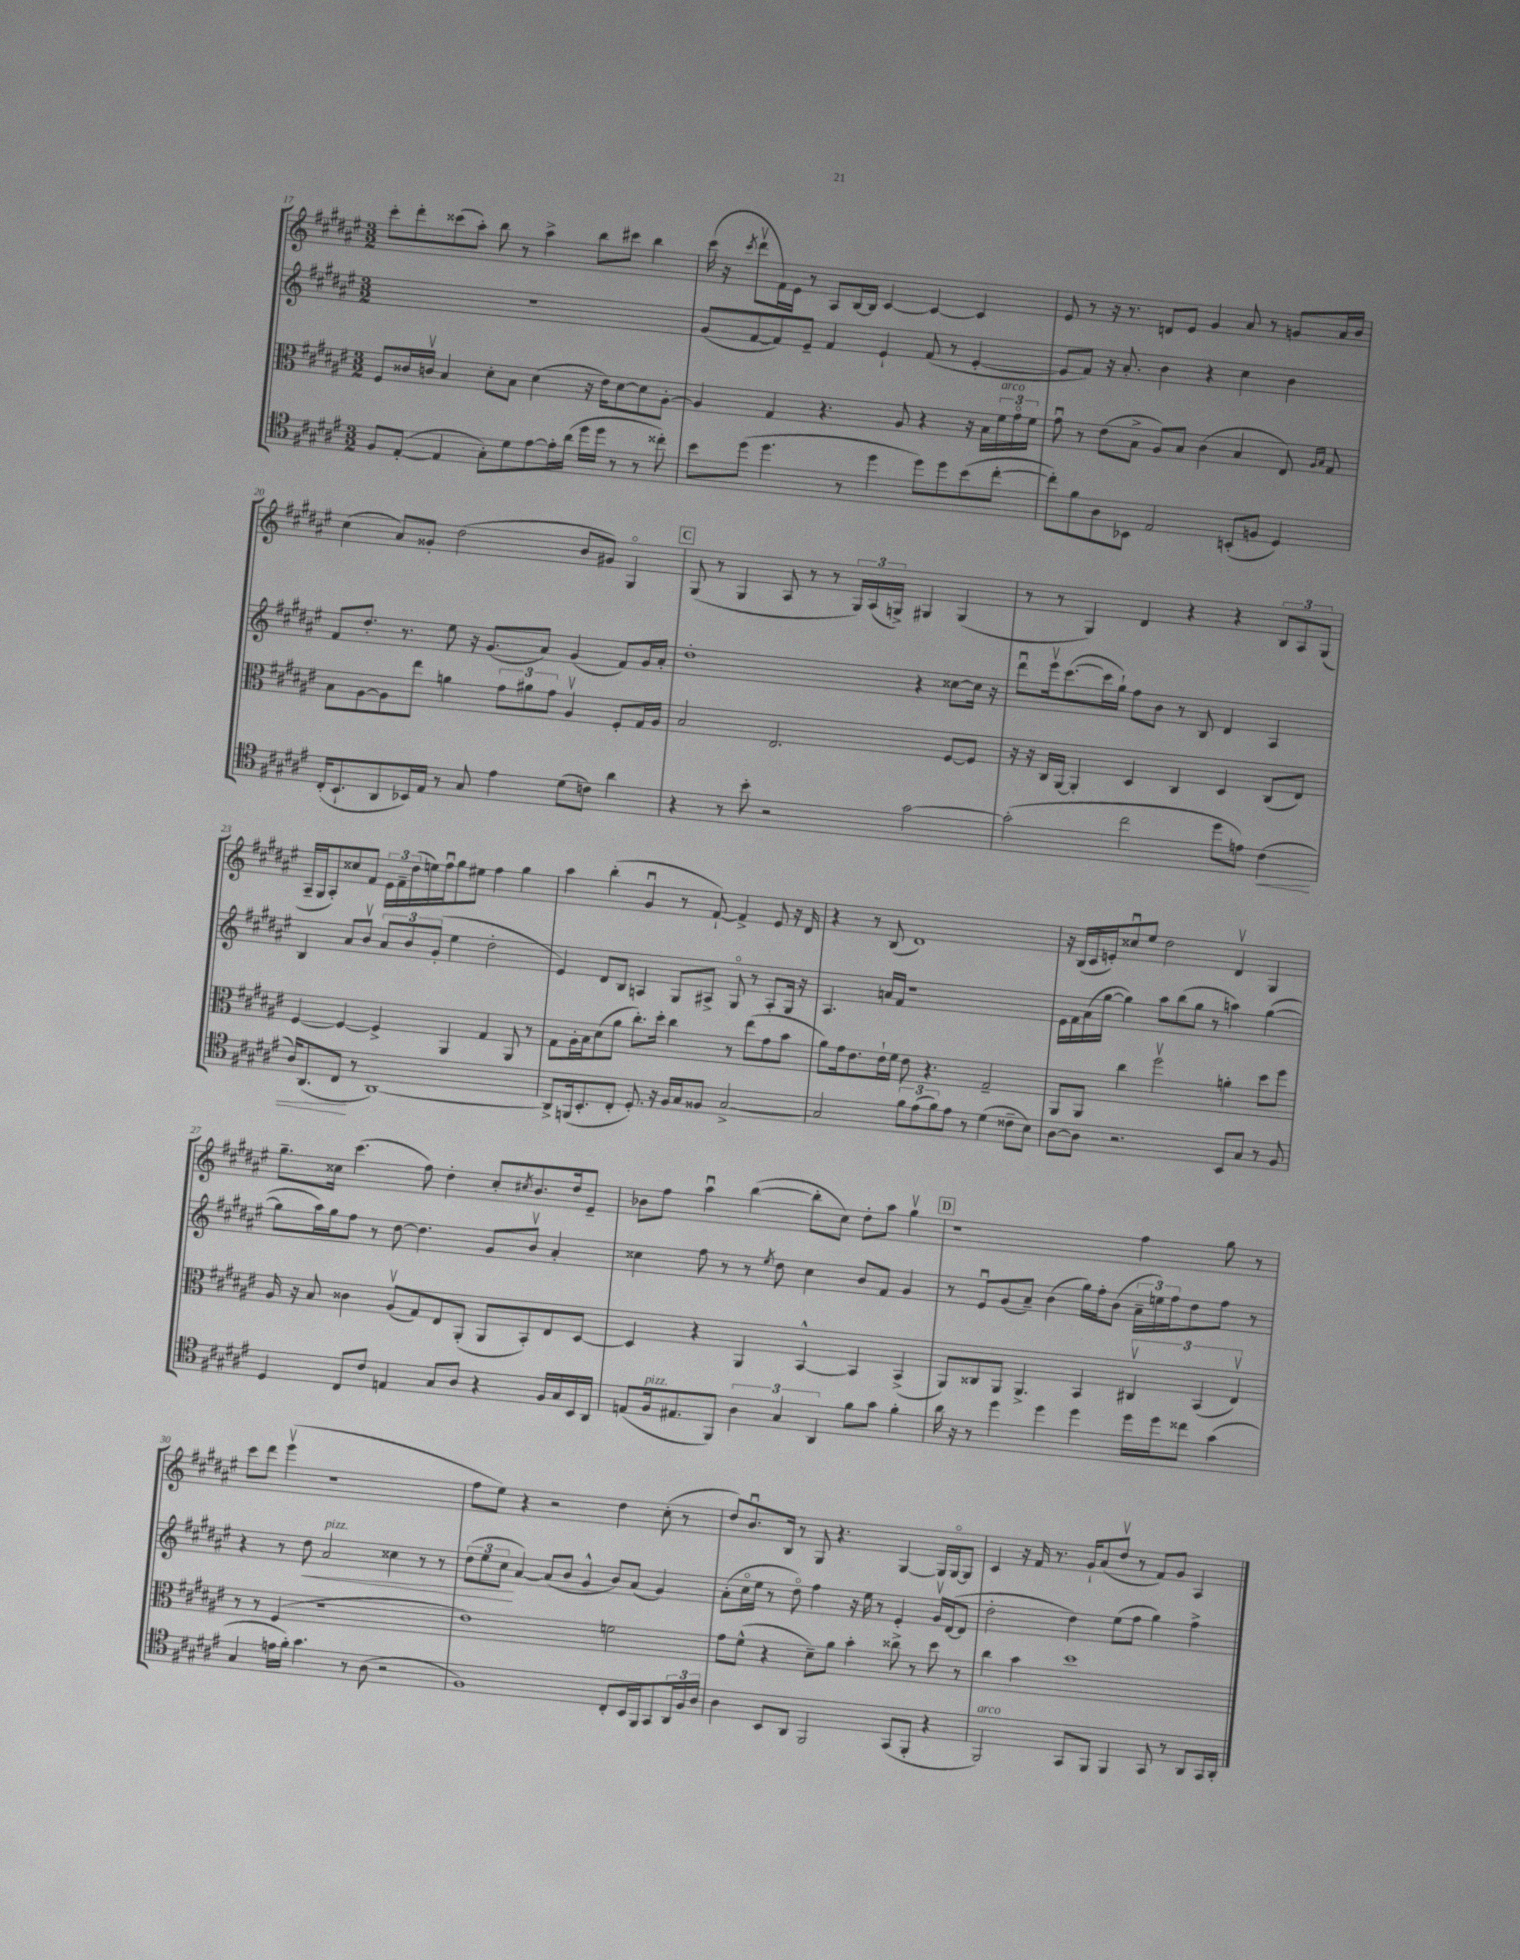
<<
\new StaffGroup <<
\new Staff = "s0" {
    \clef treble \key fis \major \numericTimeSignature \time 3/2
    cis'''8-. dis'''8-. cisis'''8( ais''8-.) b''8 r8 ais''4-> b''8 cis'''8 b''4 |
    cis'''16( r16 \acciaccatura { cis'''8 } dis'''8\upbow fis'16) eis'16 r8 ais8 b16~ b16 cis'4~ cis'4~ cis'4 |
    eis'8 r8 r16 r8. d'8 eis'8 gis'4 ais'8 r8 g'8 ais'16 b'16 |
    cis''4( ais'8) gisis'8-. dis''2( b'8 gis'8) gis4\flageolet |
    \mark \markup { \box "C" } gis8( r8 gis4 ais8 r8 r8 \tuplet 3/2 { gis16) ais16( g16->) } gis4 gis4( |
    r8 r8 gis4) dis'4 r4 r4 \tuplet 3/2 { b8 ais8 gis8( } |
    ais16-- gis16 ais8-.) cisis''8 fis'8 \tuplet 3/2 { eis'16 fis'16-- dis''16( } e''16) fis''16\downbow gis''8 eis''8 fis''4 gis''4 |
    ais''4 b''4-.( gis'4\downbow r8 fis'8~-!) fis'4-> eis'8 r16 dis'16 |
    r4 r8 b8( dis'1) |
    r16 b16( cis'16 e'16-.) cisis''8\downbow eis''8 dis''2 dis'4\upbow gis4 |
    gis''8.-- cisis''16 cis'''4.( fis''8) dis''4-. cisis''8-. \acciaccatura { cis''8 } b'8. dis''16 eis'8-- |
    bes'8 fis''8 ais''4\downbow b''4~( b''8-. cis''8) dis''8-. ais''8 gis''4\upbow |
    \mark \markup { \box "D" } r1 fis''4 gis''8 r8 |
    cis'''8 dis'''8 eis'''4\upbow( r1 |
    fis''8 eis''8) r4 r2 dis''4 cis''8-.( r8 |
    dis''8) b'8.\downbow b16 r8 gis8 r4. gis4~ gis16 gis16~\flageolet gis8 |
    cis'4 r16 fis'16 r8. gis'16-! ais'8( dis''8\upbow r8 fis'8) gis'8 ais4 \bar "|." |
}
\new Staff = "s1" {
    \clef treble \key fis \major \numericTimeSignature \time 3/2
    R1. |
    gis'8( fis'8~ fis'8) eis'8-- fis'4 eis'4-! fis'8( r8 eis'4~-. |
    eis'8 fis'8) r16 ais'8.-. b'4 r4 cis''4 b'4 |
    fis'8 dis''8.-. r8. eis''8 r16 gis'8.( ais'8) gis'4( fis'8) gis'16 ais'16-. |
    \mark \markup { \box "C" } dis''1-. r4 cisis''8~ cisis''16 r16 |
    dis'''8\downbow eis'''16\upbow cis'''8.~( cis'''16 gis''16-!) fis''8 b'8 r8 b8 dis'4 ais4 |
    b4 ais'8 b'8\upbow \tuplet 3/2 { ais'8 b'8 gis'8-.( } eis''4 dis''2-. |
    eis'4) dis'8 b8 a4 gis8 ais8-> gis8\flageolet r8 ais8-. gis16 r16 |
    ais4. a'16 fis'16 r1 |
    eis'16 fis'16 ais'16( gis''16~ gis''4) ais''8 b''8( gis''8 r8 a''4) gis''4~( |
    gis''8 ais''16) gis''16 fis''8 r8 dis''8~ dis''4. gis'8 b'8\upbow ais'4-. |
    cisis''4 fis''8 r8 r8 \acciaccatura { eis''8 } dis''8 cisis''4 b'8 fis'8 gis'4 |
    \mark \markup { \box "D" } r8 eis'8\downbow gis'8( ais'8--) b'4( gis''16) fis''16-. b'8( \tuplet 3/2 { ais'16-- e''16) fis''16 } dis''8 fis''8 r8 |
    r4 r8 dis''8\< ais'2^\markup { \italic "pizz." } cisis''4 r8 r8 |
    \tuplet 3/2 { dis''8( eis''8 cis''8\! } ais'4~) ais'8( b'8 gis'4-^ b'8) ais'8( gis'4) |
    ais'8-.( cis''16\flageolet eis''16 r8 dis''8\flageolet) fis''4 r16 eis''16 r8 eis'4-. gis'16\upbow dis'16~( dis'8 |
    dis''2-. dis''4) eis''8( fis''8 gis''4) fis''4-> \bar "|." |
}
\new Staff = "s2" {
    \clef alto \key fis \major \numericTimeSignature \time 3/2
    fis8 cisis'16 c'16\upbow b4 dis'8-. b8 dis'4( r16 eis'16) dis'8~ dis'8 ais8~-. |
    ais4 gis4 r4. ais8 r4 r16 b16 \tuplet 3/2 { fis'16^\markup { \italic "arco" } gis'16\flageolet fis'16 } |
    gis'8\downbow r8 eis'8( b8-> ais8) b8 cis'4( b4 eis8) \grace { ais16 b16 } gis8 |
    b8 ais8~ ais8 eis''8 a'4 \tuplet 3/2 { gis'8 ais'8 gis'8 } ais4\upbow fis8-. gis16 ais16 |
    \mark \markup { \box "C" } b2 eis2. fis8~ fis8 |
    r16 r16 cis16 ais,16~ ais,4-. dis4 cis4 dis4 cis8( eis8) |
    fis4~ fis4~ fis4-> ais,4 gis4 ais,8 r8 |
    gis8 ais16-. b16 dis'8( ais'8 cis''8.-.) dis''16-. cis''4 r8 eis''8( gis'8 b'8 |
    ais'8) gis'16 eis'8. eis'16-! fis'16 eis'8 r4. gis2-- |
    ais,8 ais,8 cis''4 fis''2\upbow a'4-. dis''8 fis''8 |
    ais16 r16 b8 cisis'4 ais8\upbow( gis8) eis8 ais,8-.( ais,8 b,8-.) eis8 dis8~ |
    dis4 r4 ais,4 b,4~-^ b,4 b,4->( |
    \mark \markup { \box "D" } ais,8) cisis8 ais,8 ais,4.-> b,4 \tuplet 3/2 { cis4\upbow b,4( eis4\upbow) } |
    r8 r8 fis4( r1 |
    eis'1) f'2 |
    gis'8 fis'8-^( r4 dis'8--) ais'8 b'4-. cisis''8-> r8 dis''8 r8 |
    cis''4 b'4 dis''1 \bar "|." |
}
\new Staff = "s3" {
    \clef tenor \key fis \major \numericTimeSignature \time 3/2
    fis8 eis8~-.( eis4 gis8-.) dis'8 eis'8~ eis'16-. ais'16( dis''16 dis''16 r8 r8 cisis''8-.) |
    b'8 dis''8( dis''4. r8 dis''4 dis''8) dis''8 b'8( cis''8~-. |
    cis''8-.) fis'8 ais8 bes,8 eis2 b,8-.( f8 dis4) |
    cis16-.( b,8.-! ais,8 bes,16) eis16 r8 gis8 eis'4 dis'8( c'8) ais'4 |
    \mark \markup { \box "C" } r4 r8 b'8-. r2 gis'2~ |
    gis'2-.( cis''2 dis''8 e'8) cis'4\<( |
    ais16) ais,8.( cis8\! r8 ais,1~) |
    ais,8-> f,16( b,8.-. cis8-. dis8.-.) r16 fis16 gis16 fisis8 gis2~-> |
    gis2 \tuplet 3/2 { fis'8 eis'8( fis'8) } eis'8 r8 dis'4( cisis'8-- b8) |
    ais8~ ais8 r2. b,8 gis8 r8 fis8 |
    dis4 cis8 cis'8 e4 gis8 ais8 r4 fis16 gis16 b,16 ais,16 |
    e8( fis16^\markup { \italic "pizz." } eis8. fis,8) \tuplet 3/2 { ais4 gis4 ais,4 } fis'8 gis'8 fis'4-. |
    \mark \markup { \box "D" } ais'16 r16 r8 dis''4 dis''4 dis''4 dis''16 dis''16 cisis''8 gis'4( |
    gis4 e'16 fis'16-.) gis'4. r8 ais8( r2 |
    fis1) cis8-. b,16 fis,16 gis,8 \tuplet 3/2 { ais,16 fis16 ais16 } |
    ais4 b,8 ais,8 fis,2 gis,8( fis,8-. r4 |
    fis,2^\markup { \italic "arco" }) gis,8 fis,8 fis,4 gis,8 r8 ais,8 gis,16 ais,16-. \bar "|." |
}
>>
>>
\layout { \context { \Score currentBarNumber = #17 } }
